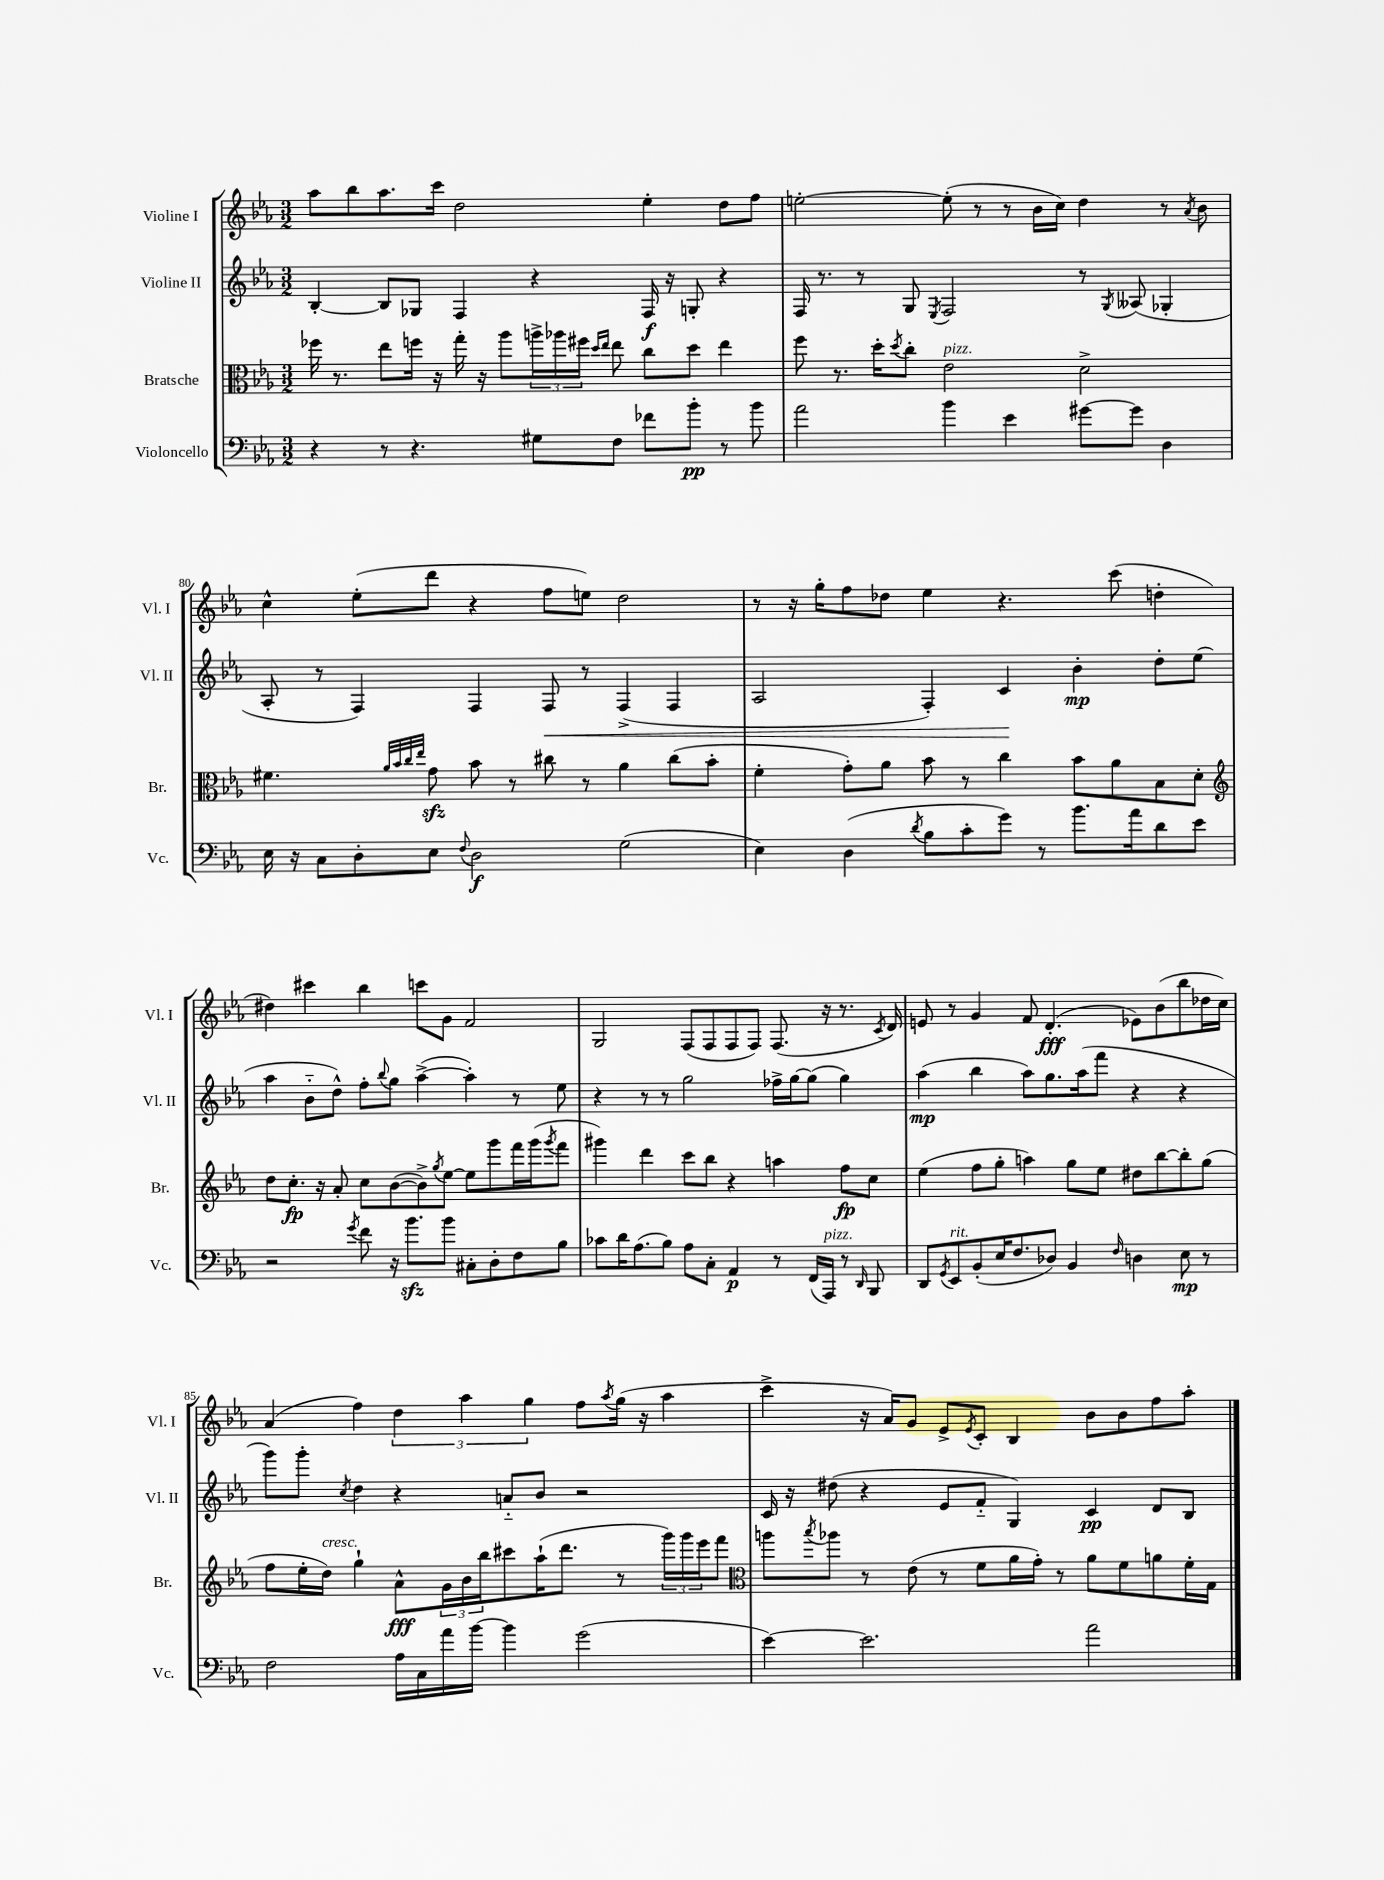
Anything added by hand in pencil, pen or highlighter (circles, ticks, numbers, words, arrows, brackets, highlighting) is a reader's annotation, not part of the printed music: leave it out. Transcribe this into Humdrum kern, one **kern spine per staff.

**kern	**dynam	**kern	**dynam	**kern	**dynam	**kern	**dynam
*part4	*part4	*part3	*part3	*part2	*part2	*part1	*part1
*staff4	*staff4	*staff3	*staff3	*staff2	*staff2	*staff1	*staff1
*I"Violoncello	*	*I"Bratsche	*	*I"Violine II	*	*I"Violine I	*
*I'Vc.	*	*I'Br.	*	*I'Vl. II	*	*I'Vl. I	*
*clefF4	*	*clefC3	*	*clefG2	*	*clefG2	*
*k[b-e-a-]	*	*k[b-e-a-]	*	*k[b-e-a-]	*	*k[b-e-a-]	*
*M3/2	*	*M3/2	*	*M3/2	*	*M3/2	*
=78	=78	=78	=78	=78	=78	=78	=78
4r	.	16ff-X\	.	[4B-'/	.	8aa-\L	.
.	.	8.r	.	.	.	.	.
.	.	.	.	.	.	8bb-\	.
8r	.	8ee-\L	.	8B-/L]	.	8.aa-\	.
4.r	.	16ffn\Jk	.	8G-X/J	.	.	.
.	.	16r	.	.	.	16ccc\Jk	.
.	.	16gg'\	.	4F/	.	2dd\	.
.	.	16r	.	.	.	.	.
.	.	8aa-\L	.	.	.	.	.
8G#X\L	.	24aan^\L	.	4r	.	.	.
.	.	24aa-X\	.	.	.	.	.
.	.	24ff#X\JJ	.	.	.	.	.
.	.	16qqdd/LL	.	.	.	.	.
.	.	16qqee-/JJ	.	.	.	.	.
8F\J	.	8ee-\	.	.	.	.	.
8f-X\L	.	8cc\L	.	16F/	f	4ee-'\	.
.	.	.	.	16r	.	.	.
8b-'\J	pp	8dd\J	.	8Gn'/	.	.	.
8r	.	4ee-\	.	4r	.	8dd\L	.
8b-\	.	.	.	.	.	8ff\J	.
=79	=79	=79	=79	=79	=79	=79	=79
2a-\	.	8ff\	.	16F/	.	[2een'\	.
.	.	.	.	8.r	.	.	.
.	.	8.r	.	.	.	.	.
.	.	.	.	8r	.	.	.
.	.	16dd'\KL	.	.	.	.	.
.	.	8qdd/	.	.	.	.	.
.	.	8cc'\J	.	8G/	.	.	.
.	.	.	.	8qE-/	.	.	.
!	!	!LO:TX:a:i:t=pizz.	!	!	!	!	!
4b-\	.	2e-\	.	2F/	.	(8ee'\]	.
.	.	.	.	.	.	8r	.
4e-\	.	.	.	.	.	8r	.
.	.	.	.	.	.	16b-\LL	.
.	.	.	.	.	.	16cc\JJ)	.
[8g#X\L	.	2d^\	.	8r	.	4dd\	.
.	.	.	.	8qG/	.	.	.
8g#\J]	.	.	.	(8A--X/	.	.	.
4D\	.	.	.	4G-X'/	.	8r	.
.	.	.	.	.	.	8qa-/	.
.	.	.	.	.	.	8b-\	.
!!LO:LB:g=z
=80	=80	=80	=80	=80	=80	=80	=80
16E-\	.	4.f#X\	.	8A-'/	.	4cc^^\	.
16r	.	.	.	.	.	.	.
8C\L	.	.	.	8r	.	.	.
8D'\	.	.	.	4F/)	.	(8ee-'\L	.
.	.	32qqa-/LLL	.	.	.	.	.
.	.	32qqb-/	.	.	.	.	.
.	.	32qqcc/	.	.	.	.	.
.	.	32qqee-/JJJ	.	.	.	.	.
8E-\J	.	8gzz\	.	.	.	8ddd\J	.
8qqF/	.	.	.	.	.	.	.
2D\	f	8b-\	.	4F/	.	4r	.
.	.	8r	.	.	.	.	.
!	!	!	!	!	!LO:HP:b	!	!
.	.	8cc#X\	.	8F/	<	8ff\L	.
.	.	8r	.	8r	.	8een\J)	.
(2G\	.	4a-\	.	(4F^/	.	2dd\	.
.	.	(8cc#\L	.	4F/	.	.	.
.	.	8b-'\J	.	.	.	.	.
=81	=81	=81	=81	=81	=81	=81	=81
4E-\)	.	4f'\	.	2A-/	.	8r	.
.	.	.	.	.	.	16r	.
.	.	.	.	.	.	16gg'\KL	.
(4D\	.	8g'\L)	.	.	.	8ff\	.
.	.	8a-\J	.	.	.	8dd-X\J	.
8qd/	.	.	.	.	.	.	.
8B-\L	.	8b-\	.	4F'/)	.	4ee-\	.
8c'\	.	8r	.	.	.	.	.
8g\J)	.	4cc\	.	4c/	.	4.r	.
8r	.	.	.	.	.	.	.
8.b-\L	.	8b-\L	.	4b-'\	[ mp	.	.
.	.	8a-\	.	.	.	(8ccc\	.
16a-\k	.	.	.	.	.	.	.
8d\	.	8B-\	.	8dd'\L	.	4ddn'\	.
8e-\J	.	8d'\J	.	(8ee-\J	.	.	.
!!LO:LB:g=z
=82	=82	=82	=82	=82	=82	=82	=82
*	*	*clefG2	*	*	*	*	*
2r	.	8dd\L	.	4aa-\	.	4dd#X\)	.
.	.	8.cc'\J	fp	.	.	.	.
.	.	.	.	8b-\L	.	4ccc#X\	.
.	.	16r	.	.	.	.	.
.	.	8a-'/	.	8dd^^\J)	.	.	.
8qg/	.	.	.	.	.	.	.
8f\	.	8cc\L	.	8ff'\L	.	4bb-\	.
.	.	.	.	8qqbb-/	.	.	.
16r	.	([8b-\	.	8gg\J	.	.	.
8.b-zz\L	.	.	.	.	.	.	.
.	.	8b-^\])	.	([4aa-^\	.	8cccn\L	.
.	.	8qgg/	.	.	.	.	.
8b-\J	.	[8ee-\J	.	.	.	8g\J	.
8C#X'\L	.	8ee-\L]	.	4aa-'\])	.	2f/	.
8D'\	.	8ggg\	.	.	.	.	.
8F\	.	16fff\L	.	8r	.	.	.
.	.	(16ggg\J	.	.	.	.	.
.	.	8qggg/	.	.	.	.	.
8B-\J	.	8fff\J	.	8ee-\	.	.	.
=83	=83	=83	=83	=83	=83	=83	=83
8c-X\L	.	4ggg#X\)	.	4r	.	2G/	.
16d\K	.	.	.	.	.	.	.
(8.A-\	.	.	.	.	.	.	.
.	.	4ddd\	.	8r	.	.	.
8B-\J)	.	.	.	8r	.	.	.
8A-\L	.	8ccc\L	.	2gg\	.	(8F/L	.
8C'\J	.	8bb-\J	.	.	.	8F/	.
4AA-/	p	4r	.	.	.	8F/	.
.	.	.	.	.	.	8F/J)	.
8r	.	4aan\	.	16ff-X^\LL	.	(8.F/	.
.	.	.	.	[16gg\J	.	.	.
(16FF/LL	.	.	.	(8gg\J]	.	.	.
!LO:TX:a:i:t=pizz.	!	!	!	!	!	!	!
16AAA-/JJ)	.	.	.	.	.	16r	.
8r	.	8ff\L	fp	4gg\)	.	8.r	.
16qqDD/	.	.	.	.	.	.	.
8BBB-/	.	8cc\J	.	.	.	.	.
.	.	.	.	.	.	8qc/	.
.	.	.	.	.	.	16d/)	.
=84	=84	=84	=84	=84	=84	=84	=84
8DD/L	.	(4ee-\	.	(4aa-\	mp	8en/	.
8qGG/	.	.	.	.	.	.	.
!LO:TX:a:i:t=rit.	!	!	!	!	!	!	!
8EE-/	.	.	.	.	.	8r	.
(8BB-'/	.	8ff\L	.	4bb-\	.	4g/	.
16E-/K	.	8gg'\J	.	.	.	.	.
8.F/	.	.	.	.	.	.	.
.	.	4aan\)	.	8aa-\L)	.	8f/	.
8D-X/J)	.	.	.	8.gg\	.	(4.d'/	fff
4BB-/	.	8gg\L	.	.	.	.	.
.	.	.	.	(16aa-\k	.	.	.
.	.	8ee-\J	.	8fff\J	.	.	.
16qqF/	.	.	.	.	.	.	.
4Dn\	.	8dd#X\L	.	4r	.	8e-X\L)	.
.	.	[8bb-\	.	.	.	(8b-\	.
8E-\	mp	8bb-'\]	.	4r	.	8bb-\	.
8r	.	(8gg\J	.	.	.	16dd-X\L	.
.	.	.	.	.	.	16cc\JJ)	.
!!LO:LB:g=z
=85	=85	=85	=85	=85	=85	=85	=85
2F\	.	8ff\L	.	8ggg\L)	.	(4a-/	.
.	.	16ee-'\L	.	8ggg'\J	.	.	.
!	!	!LO:TX:a:i:t=cresc.	!	!	!	!	!
.	.	16dd\JJ)	.	.	.	.	.
.	.	.	.	8qcc/	.	.	.
.	.	4gg`\	.	4dd\	.	4ff\)	.
16A-\LL	.	8a-^^\L	fff	4r	.	6dd\	.
16C\	.	.	.	.	.	.	.
16a-\	.	24g\L	.	.	.	.	.
.	.	24b-\	.	.	.	6aa-\	.
[16b-\JJ	.	.	.	.	.	.	.
.	.	24bb-\J	.	.	.	.	.
4b-\]	.	8ccc#X\	.	8an/L	.	.	.
.	.	.	.	.	.	6gg\	.
.	.	(16aa-`\K	.	8b-/J	.	.	.
.	.	8.ddd\J	.	.	.	.	.
(2g\	.	.	.	2r	.	8ff\L	.
.	.	.	.	.	.	8qaa-/	.
.	.	8r	.	.	.	(16gg\Jk	.
.	.	.	.	.	.	16r	.
.	.	24ggg\LL)	.	.	.	4aa-\	.
.	.	24ggg\	.	.	.	.	.
.	.	24eee-\J	.	.	.	.	.
.	.	8fff\J	.	.	.	.	.
=86	=86	=86	=86	=86	=86	=86	=86
*	*	*clefC3	*	*	*	*	*
[4e-\)	.	8aan\L	.	16c/	.	4ccc^\	.
.	.	.	.	16r	.	.	.
.	.	8qbb-/	.	.	.	.	.
.	.	8aa-X\J	.	(8dd#X\	.	.	.
2.e-\]	.	8r	.	4r	.	16r	.
.	.	.	.	.	.	16a-/KL)	.
.	.	(8e-\	.	.	.	8g/J	.
.	.	8r	.	8e-/L	.	8e-^/L	.
.	.	.	.	.	.	8qe-/	.
.	.	8f\L	.	8f/J	.	8c'/J	.
.	.	16a-\L	.	4G/)	.	4B-/	.
.	.	16g'\JJ)	.	.	.	.	.
.	.	8r	.	.	.	.	.
2a-\	.	8a-\L	.	4c/	pp	8b-\L	.
.	.	8f\	.	.	.	8b-\	.
.	.	8an\	.	8d/L	.	8ff\	.
.	.	16f'\L	.	8B-/J	.	8aa-'\J	.
.	.	16G\JJ	.	.	.	.	.
==	==	==	==	==	==	==	==
*-	*-	*-	*-	*-	*-	*-	*-
